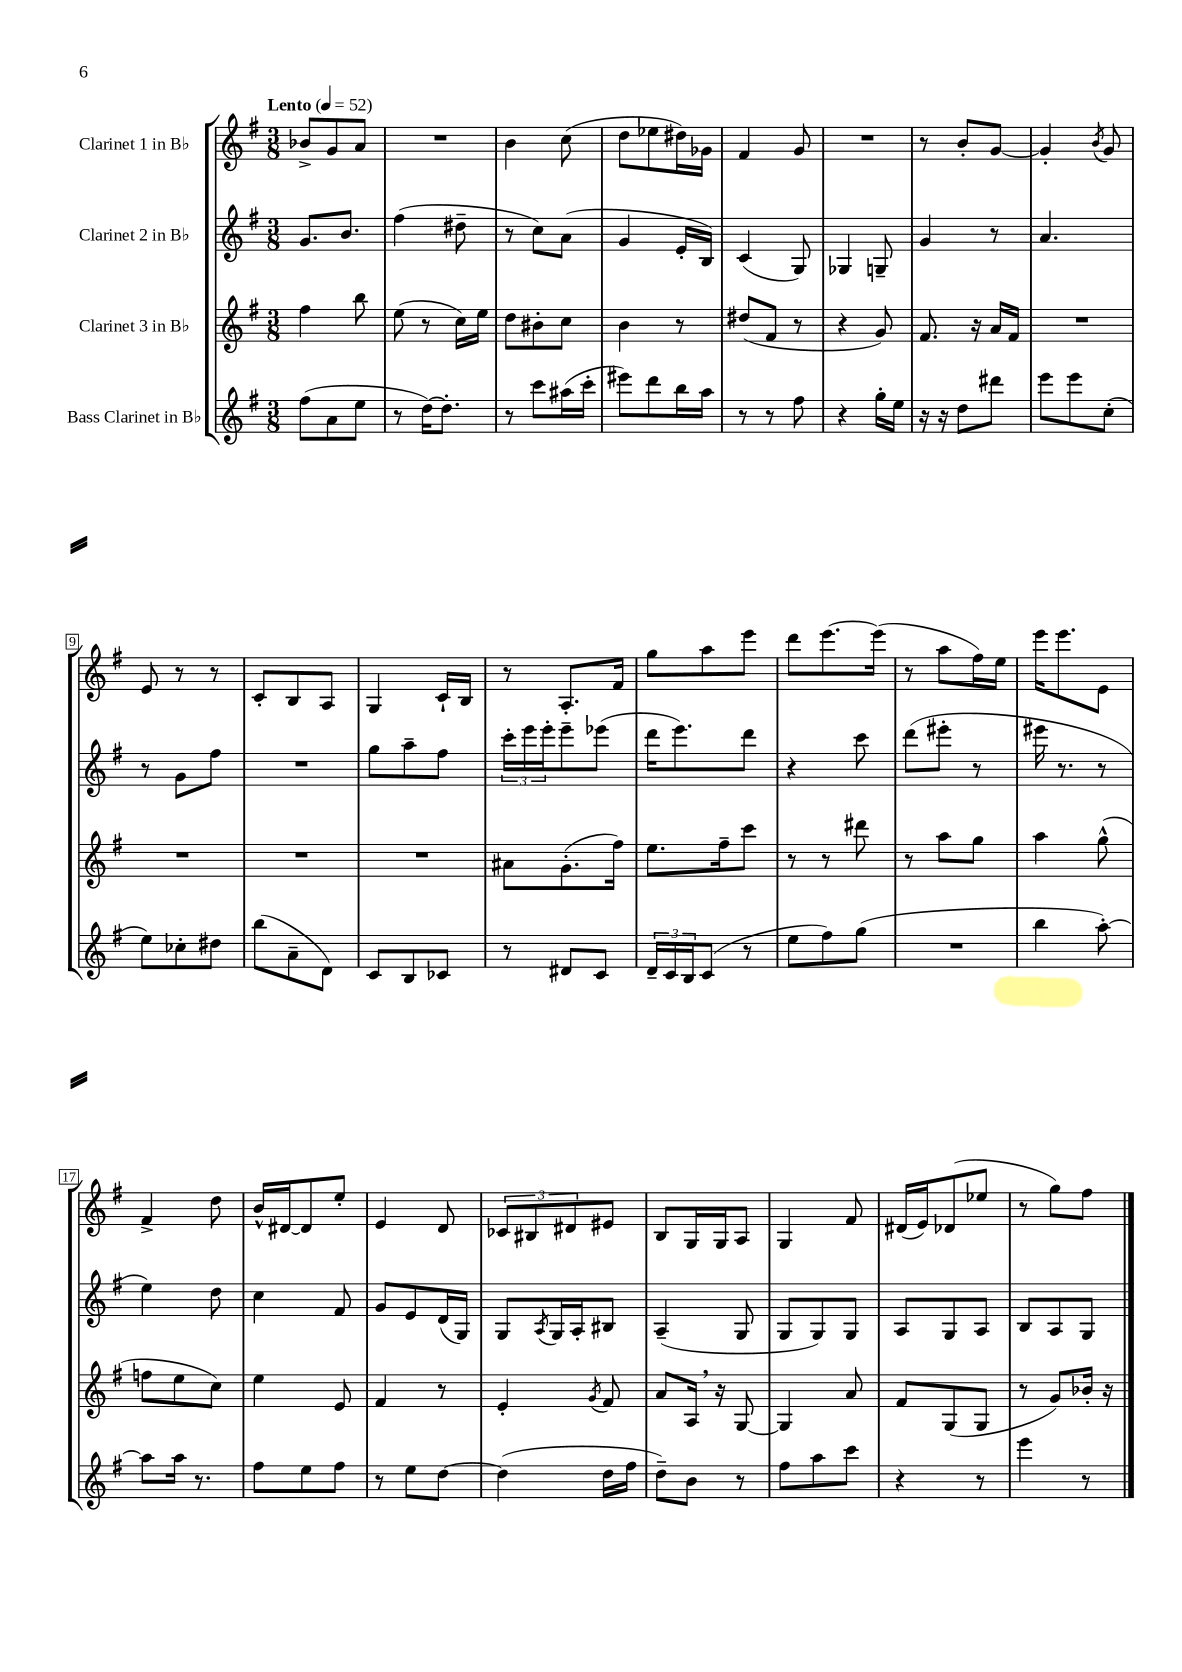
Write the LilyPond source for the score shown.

<<
\new StaffGroup <<
\new Staff = "s0" \with { instrumentName = "Clarinet 1 in Bb" } {
    \clef treble \key g \major \numericTimeSignature \time 3/8 \tempo "Lento" 4 = 52
    bes'8-> g'8 a'8 |
    R4. |
    b'4 c''8( |
    d''8 ees''8 dis''16) ges'16 |
    fis'4 g'8 |
    R4. |
    r8 b'8-. g'8~ |
    g'4-. \acciaccatura { b'8 } g'8 |
    e'8 r8 r8 |
    c'8-. b8 a8 |
    g4 c'16-! b16 |
    r8 a8.-. fis'16 |
    g''8 a''8 e'''8 |
    d'''8 e'''8.~ e'''16( |
    r8 a''8 fis''16) e''16 |
    e'''16 e'''8. e'8 |
    fis'4-> d''8 |
    b'16-^ dis'16~ dis'8 e''8-. |
    e'4 d'8 |
    \tuplet 3/2 { ces'8 bis8 dis'8 } eis'8 |
    b8 g16 g16 a8 |
    g4 fis'8 |
    dis'16( e'16) des'8( ees''8 |
    r8 g''8) fis''8 \bar "|." |
}
\new Staff = "s1" \with { instrumentName = "Clarinet 2 in Bb" } {
    \clef treble \key g \major \numericTimeSignature \time 3/8
    g'8. b'8. |
    fis''4( dis''8-- |
    r8 c''8) a'8( |
    g'4 e'16-. b16) |
    c'4( g8) |
    ges4 g8-- |
    g'4 r8 |
    a'4. |
    r8 g'8 fis''8 |
    R4. |
    g''8 a''8-- fis''8 |
    \tuplet 3/2 { c'''16-. e'''16 e'''16-. } e'''8-- ees'''8( |
    d'''16 e'''8.) d'''8 |
    r4 c'''8 |
    d'''8( eis'''8-. r8 |
    eis'''16 r8. r8 |
    e''4) d''8 |
    c''4 fis'8 |
    g'8 e'8 d'16( g16) |
    g8 \acciaccatura { a8 } g16 a16-. bis8 |
    a4--( g8 |
    g8 g8) g8 |
    a8 g8 a8 |
    b8 a8 g8 \bar "|." |
}
\new Staff = "s2" \with { instrumentName = "Clarinet 3 in Bb" } {
    \clef treble \key g \major \numericTimeSignature \time 3/8
    fis''4 b''8 |
    e''8( r8 c''16) e''16 |
    d''8 bis'8-. c''8 |
    b'4 r8 |
    dis''8( fis'8 r8 |
    r4 g'8) |
    fis'8. r16 a'16 fis'16 |
    R4. |
    R4. |
    R4. |
    R4. |
    ais'8 g'8.-.( fis''16) |
    e''8. fis''16-- c'''8 |
    r8 r8 dis'''8 |
    r8 a''8 g''8 |
    a''4 g''8-^( |
    f''8 e''8 c''8) |
    e''4 e'8 |
    fis'4 r8 |
    e'4-. \acciaccatura { g'8 } fis'8 |
    a'8 a16 \breathe r16 g8~ |
    g4 a'8 |
    fis'8 g8( g8 |
    r8 g'8) bes'16-. r16 \bar "|." |
}
\new Staff = "s3" \with { instrumentName = "Bass Clarinet in Bb" } {
    \clef treble \key g \major \numericTimeSignature \time 3/8
    fis''8( a'8 e''8 |
    r8 d''16~) d''8.-. |
    r8 c'''8 ais''16( c'''16-. |
    eis'''8) d'''8 b''16 a''16 |
    r8 r8 fis''8 |
    r4 g''16-. e''16 |
    r16 r16 d''8 dis'''8 |
    e'''8 e'''8 c''8-.( |
    e''8) ces''8-. dis''8 |
    b''8( a'8-- d'8) |
    c'8 b8 ces'8 |
    r8 dis'8 c'8 |
    \tuplet 3/2 { d'16-- c'16 b16 } c'8( r8 |
    e''8 fis''8) g''8( |
    R4. |
    b''4 a''8~-.) |
    a''8 a''16 r8. |
    fis''8 e''8 fis''8 |
    r8 e''8 d''8~ |
    d''4( d''16 fis''16 |
    d''8--) b'8 r8 |
    fis''8 a''8 c'''8 |
    r4 r8 |
    e'''4 r8 \bar "|." |
}
>>
>>
\layout { \context { \Score \override BarNumber.stencil = #(make-stencil-boxer 0.1 0.3 ly:text-interface::print) } }
